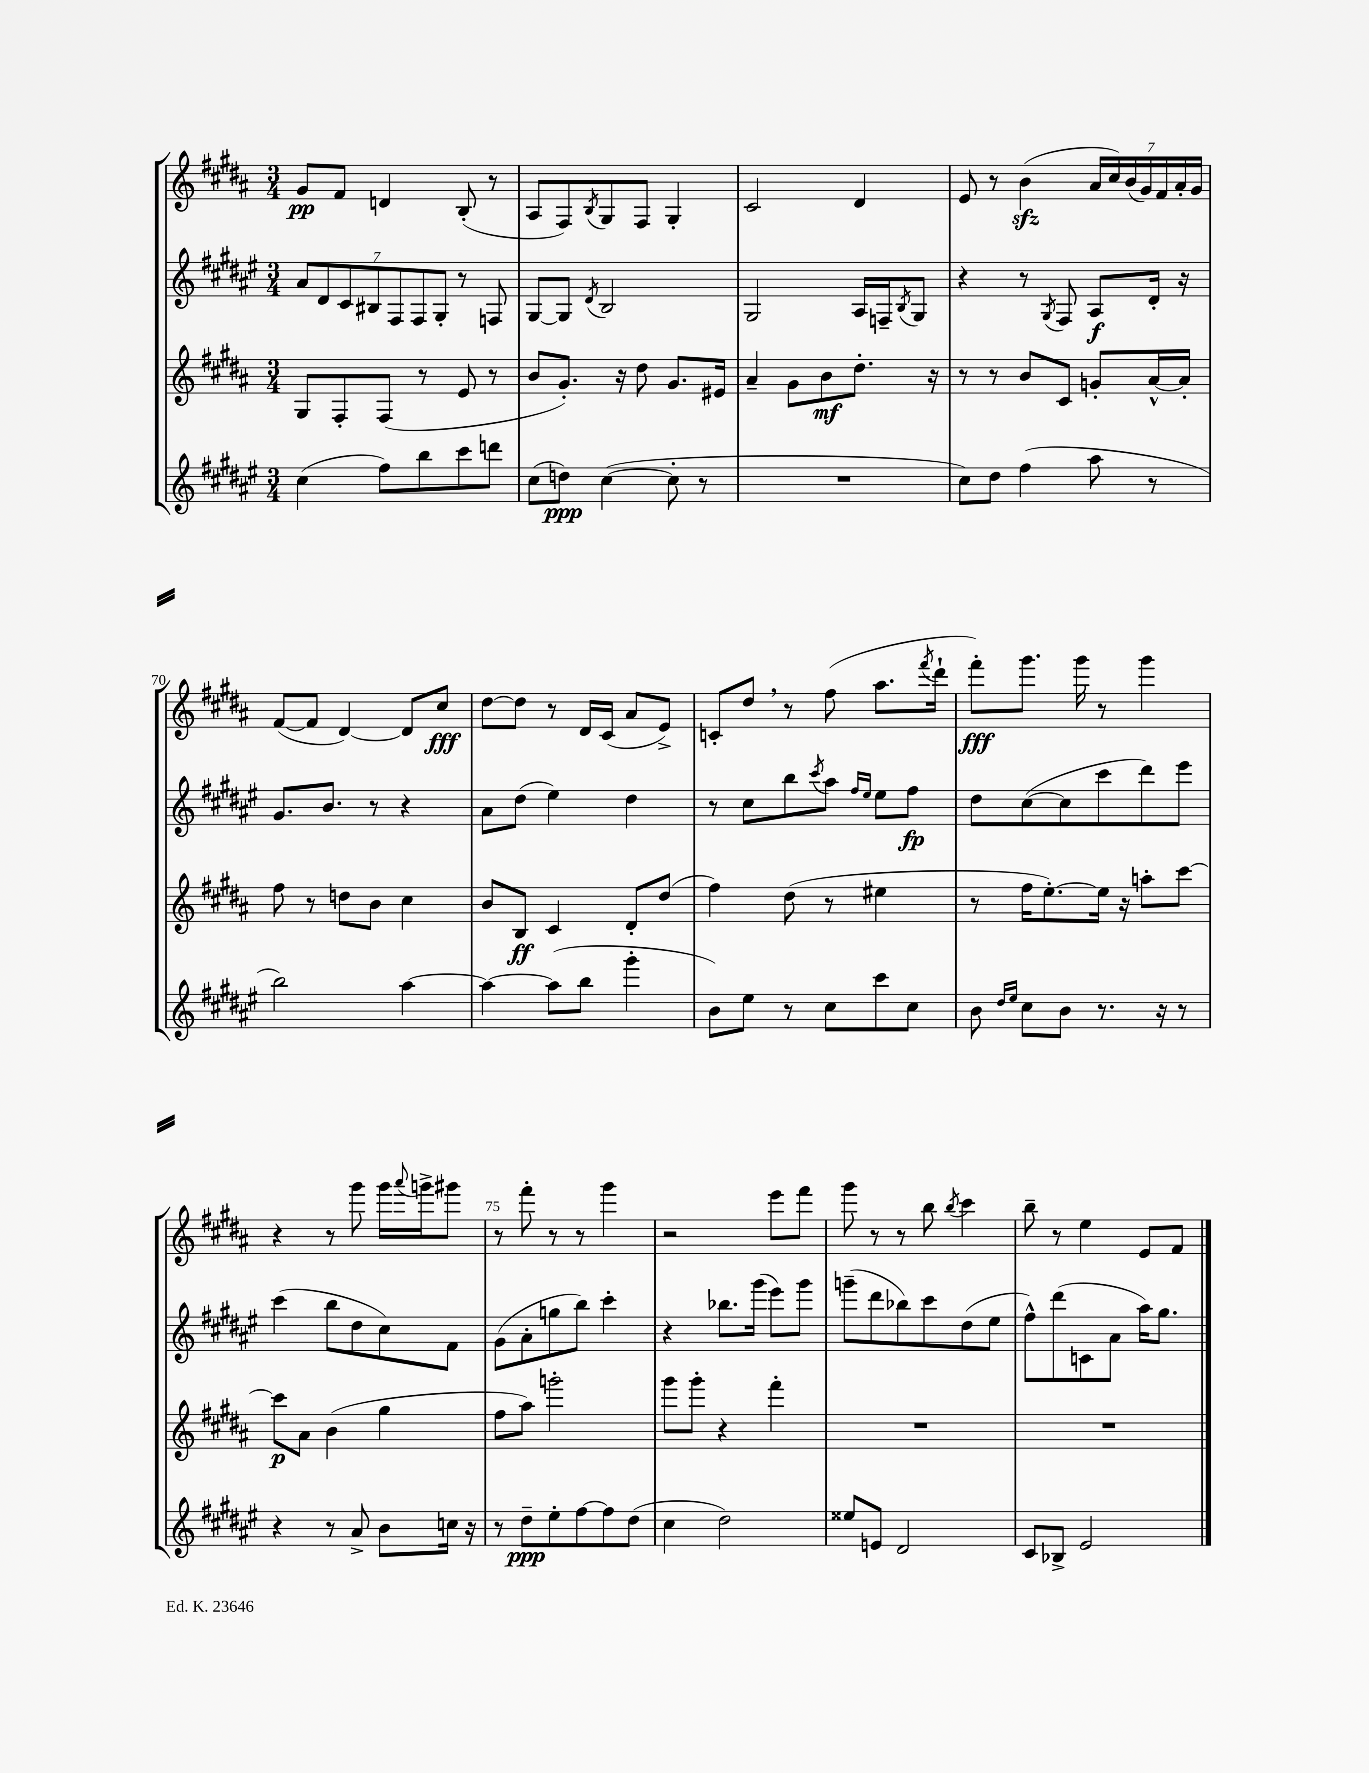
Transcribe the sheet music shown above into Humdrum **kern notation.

**kern	**dynam	**kern	**dynam	**kern	**dynam	**kern	**dynam
*part4	*part4	*part3	*part3	*part2	*part2	*part1	*part1
*staff4	*staff4	*staff3	*staff3	*staff2	*staff2	*staff1	*staff1
*clefG2	*	*clefG2	*	*clefG2	*	*clefG2	*
*k[f#c#g#d#a#e#]	*	*k[f#c#g#d#a#]	*	*k[f#c#g#d#a#e#]	*	*k[f#c#g#d#a#]	*
*M3/4	*	*M3/4	*	*M3/4	*	*M3/4	*
=66	=66	=66	=66	=66	=66	=66	=66
(4cc#\	.	8G#/L	.	14a#/L	.	8g#/L	pp
.	.	.	.	14d#/	.	.	.
.	.	8F#'/	.	.	.	8f#/J	.
.	.	.	.	14c#/	.	.	.
.	.	.	.	14B#X/	.	.	.
8ff#\L)	.	(8F#/J	.	.	.	4dn/	.
.	.	.	.	14F#/	.	.	.
.	.	.	.	14F#/	.	.	.
8bb\	.	8r	.	.	.	.	.
.	.	.	.	14G#'/J	.	.	.
8ccc#\	.	8e/	.	8r	.	(8B'/	.
8dddn\J	.	8r	.	8Fn/	.	8r	.
=67	=67	=67	=67	=67	=67	=67	=67
(8cc#\L	.	8b/L	.	[8G#/L	.	8A#/L	.
8ddn\J)	ppp	8.g#'/J)	.	8G#/J]	.	8F#/)	.
.	.	.	.	8qd#/	.	8qB/	.
([4cc#\	.	.	.	2B/	.	8G#/	.
.	.	16r	.	.	.	.	.
.	.	8dd#\	.	.	.	8F#/J	.
8cc#'\]	.	8.g#/L	.	.	.	4G#'/	.
8r	.	.	.	.	.	.	.
.	.	16e#X/Jk	.	.	.	.	.
=68	=68	=68	=68	=68	=68	=68	=68
2.r	.	4a#~/	.	2G#/	.	2c#/	.
.	.	8g#\L	.	.	.	.	.
.	.	8b\	mf	.	.	.	.
.	.	8.dd#'\J	.	16A#/LL	.	4d#/	.
.	.	.	.	16Fn~/J	.	.	.
.	.	.	.	8qB/	.	.	.
.	.	.	.	8G#/J	.	.	.
.	.	16r	.	.	.	.	.
=69	=69	=69	=69	=69	=69	=69	=69
8cc#\L)	.	8r	.	4r	.	8e/	.
8dd#\J	.	8r	.	.	.	8r	.
(4ff#\	.	8b/L	.	8r	.	(4bzz\	.
.	.	.	.	8qG#/	.	.	.
.	.	8c#/J	.	8F#/	.	.	.
8aa#\	.	8gn'/L	.	8A#/L	f	28a#/LL	.
.	.	.	.	.	.	28cc#/)	.
.	.	.	.	.	.	(28b/	.
.	.	.	.	.	.	28g#/)	.
8r	.	[16a#^^/L	.	16d#'/Jk	.	.	.
.	.	.	.	.	.	28f#/	.
.	.	.	.	.	.	28a#'/	.
.	.	16a#'/JJ]	.	16r	.	.	.
.	.	.	.	.	.	28g#/JJ	.
!!LO:LB:g=z
=70	=70	=70	=70	=70	=70	=70	=70
2bb\)	.	8ff#\	.	8.g#/L	.	([8f#/L	.
.	.	8r	.	.	.	8f#/J]	.
.	.	.	.	8.b/J	.	.	.
.	.	8ddn\L	.	.	.	[4d#/)	.
.	.	8b\J	.	8r	.	.	.
[4aa#\	.	4cc#\	.	4r	.	8d#/L]	.
.	.	.	.	.	.	8cc#/J	fff
=71	=71	=71	=71	=71	=71	=71	=71
4aa#\_	.	8b/L	.	8a#\L	.	[8dd#\L	.
.	.	8B/J	ff	(8dd#\J	.	8dd#\J]	.
(8aa#\L]	.	4c#/	.	4ee#\)	.	8r	.
8bb\J	.	.	.	.	.	16d#/LL	.
.	.	.	.	.	.	(16c#/JJ	.
4ggg#'\	.	8d#'/L	.	4dd#\	.	8a#/L	.
.	.	(8dd#/J	.	.	.	8e^/J)	.
=72	=72	=72	=72	=72	=72	=72	=72
8b\L)	.	4ff#\)	.	8r	.	8cn'/L	.
8ee#\J	.	.	.	8cc#\L	.	8dd#,/J	.
8r	.	(8dd#\	.	8bb\	.	8r	.
.	.	.	.	8qccc#/	.	.	.
8cc#\L	.	8r	.	8aa#\J	.	(8ff#\	.
.	.	.	.	16qqff#/LL	.	.	.
.	.	.	.	16qqee#/JJ	.	.	.
8ccc#\	.	4ee#X\	.	8ee#\L	.	8.aa#\L	.
8cc#\J	.	.	.	8ff#\J	fp	.	.
.	.	.	.	.	.	8qfff#/	.
.	.	.	.	.	.	16ddd#`\Jk	.
=73	=73	=73	=73	=73	=73	=73	=73
8b\	.	8r	.	8dd#\L	.	8fff#'\L)	fff
16qqdd#/LL	.	.	.	.	.	.	.
16qqee#/JJ	.	.	.	.	.	.	.
8cc#\L	.	16ff#\KL	.	([8cc#\	.	8.ggg#\J	.
.	.	[8.ee'\)	.	.	.	.	.
8b\J	.	.	.	8cc#\]	.	.	.
.	.	.	.	.	.	16ggg#\	.
8.r	.	16ee\Jk]	.	8ccc#\	.	8r	.
.	.	16r	.	.	.	.	.
.	.	8aan'\L	.	8ddd#\)	.	4ggg#\	.
16r	.	.	.	.	.	.	.
8r	.	[8ccc#\J	.	8eee#\J	.	.	.
!!LO:LB:g=z
=74	=74	=74	=74	=74	=74	=74	=74
4r	.	8ccc#\L]	p	(4ccc#\	.	4r	.
.	.	8a#\J	.	.	.	.	.
8r	.	(4b\	.	8bb\L	.	8r	.
8a#^/	.	.	.	8dd#\	.	8ggg#\	.
8b\L	.	4gg#\	.	8cc#\)	.	16ggg#\LL	.
.	.	.	.	.	.	8qqaaa#/	.
.	.	.	.	.	.	16gggn^\J	.
16ccn\Jk	.	.	.	8f#\J	.	8ggg#X\J	.
16r	.	.	.	.	.	.	.
=75	=75	=75	=75	=75	=75	=75	=75
8r	.	8ff#\L	.	(8g#\L	.	8r	.
8dd#~\L	ppp	8aa#\J)	.	8a#'\	.	8fff#'\	.
8ee#'\	.	2gggn'\	.	8ggn\	.	8r	.
[8ff#\	.	.	.	8bb\J)	.	8r	.
8ff#\]	.	.	.	4ccc#'\	.	4ggg#\	.
(8dd#\J	.	.	.	.	.	.	.
=76	=76	=76	=76	=76	=76	=76	=76
4cc#\	.	8ggg#\L	.	4r	.	2r	.
.	.	8ggg#'\J	.	.	.	.	.
2dd#\)	.	4r	.	8.bb-X\L	.	.	.
.	.	.	.	(16ggg#\Jk	.	.	.
.	.	4fff#'\	.	8eee#\L)	.	8eee\L	.
.	.	.	.	8ggg#\J	.	8fff#\J	.
=77	=77	=77	=77	=77	=77	=77	=77
8ee##X/L	.	2.r	.	(8gggn~\L	.	8ggg#\	.
8en/J	.	.	.	8ddd#\	.	8r	.
2d#/	.	.	.	8bb-X\)	.	8r	.
.	.	.	.	8ccc#\	.	8bb\	.
.	.	.	.	.	.	8qbb/	.
.	.	.	.	(8dd#\	.	4ccc#\	.
.	.	.	.	8ee#\J	.	.	.
=78	=78	=78	=78	=78	=78	=78	=78
8c#/L	.	2.r	.	8ff#^^\L)	.	8bb~\	.
8B-X^/J	.	.	.	(8ddd#\	.	8r	.
2e#/	.	.	.	8cn\	.	4ee\	.
.	.	.	.	8a#\J	.	.	.
.	.	.	.	16aa#\KL)	.	8e/L	.
.	.	.	.	8.gg#\J	.	.	.
.	.	.	.	.	.	8f#/J	.
==	==	==	==	==	==	==	==
*-	*-	*-	*-	*-	*-	*-	*-
